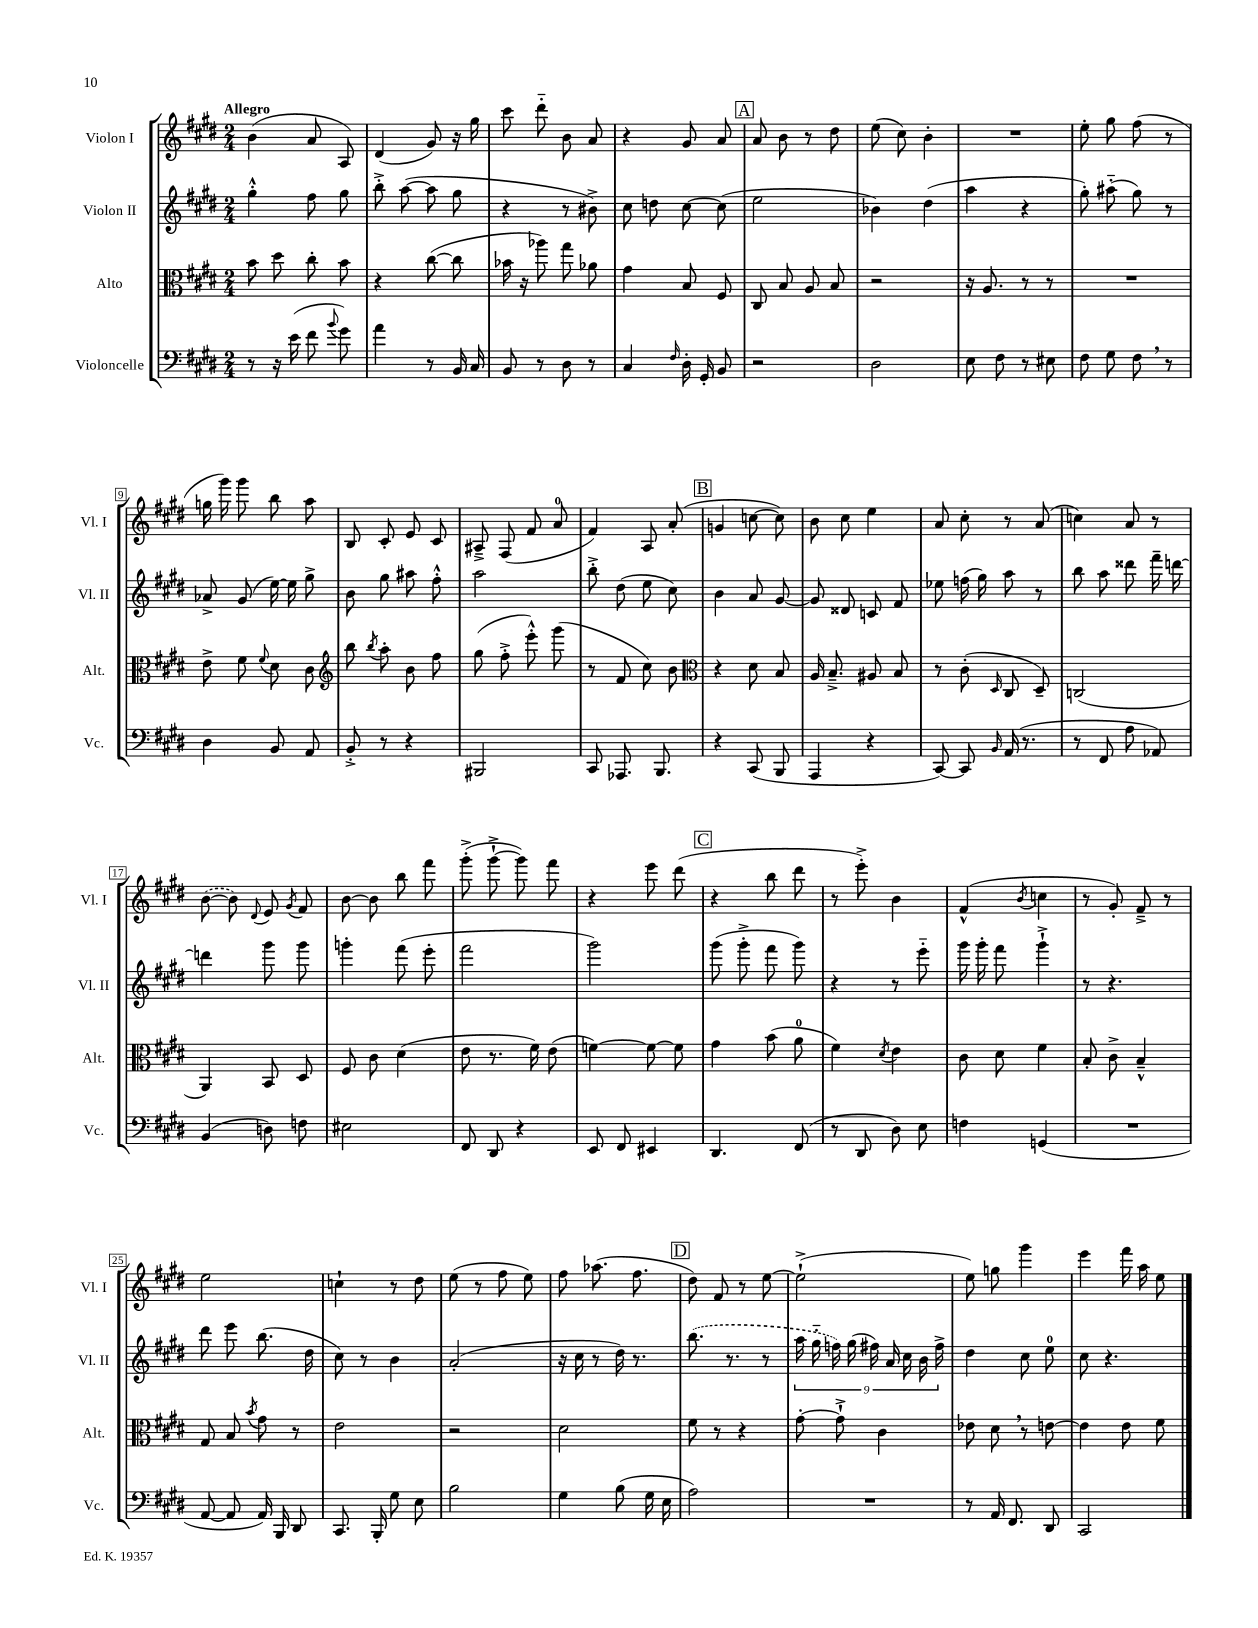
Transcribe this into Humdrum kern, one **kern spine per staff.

**kern	**kern	**kern	**kern
*staff4	*staff3	*staff2	*staff1
*clefF4	*clefC3	*clefG2	*clefG2
*k[f#c#g#d#]	*k[f#c#g#d#]	*k[f#c#g#d#]	*k[f#c#g#d#]
*M2/4	*M2/4	*M2/4	*M2/4
8r	8b\	4gg#'^^\	(4b\
16r	8dd#\	.	.
(16e\	.	.	.
8f#\	8cc#'\	8ff#\	8a/
8qqb/	.	.	.
8g#\)	8b\	8gg#\	8A/)
=	=	=	=
4a\	4r	8bb'^\	(4d#/
.	.	([8aa\	.
8r	([8cc#\	8aa\]	8g#/)
16BB/	8cc#\]	8gg#\	16r
16C#/	.	.	16gg#\
=	=	=	=
8BB/	16b-\	4r	8ccc#\
.	16r	.	.
8r	8aa-\)	.	8ddd#'~\
8D#\	8gg#\	8r	8b\
8r	8a-\	8b#^\)	8a/
=	=	=	=
4C#/	4g#\	8cc#\	4r
.	.	8dd\	.
16qqF#/	.	.	.
16D#'\	8B/	[8cc#\	8g#/
16GG#'/	.	.	.
8BB/	8F#/	(8cc#\]	8a/
=	=	=	=
2r	8C#/	2ee\	8a/
.	8B/	.	8b\
.	8A/	.	8r
.	8B/	.	8dd#\
=	=	=	=
2D#\	2r	4b-\)	(8ee\
.	.	.	8cc#\)
.	.	(4dd#\	4b'\
=	=	=	=
8E\	16r	4aa\	2r
.	8.A/	.	.
8F#\	.	.	.
8r	8r	4r	.
8E#\	8r	.	.
=	=	=	=
8F#\	2r	8gg#'\)	8ee'\
8G#\	.	(8aa#'~\	8gg#\
8F#\	.	8gg#\)	(8ff#\
8r	.	8r	8r
=	=	=	=
4D#\	8e^\	8a-^/	16gg\
.	.	.	16ggg#\)
.	8f#\	(8g#/	8ggg#\
.	8qqf#/	.	.
8BB/	8d#\	[16ee\)	8bb\
.	.	16ee\]	.
8AA/	8c#\	8gg#^\	8aa\
=	=	=	=
*	*clefG2	*	*
8BB'^/	8bb\	8b\	8B/
.	8qbb/	.	.
8r	8aa'\	8gg#\	8c#'/
4r	8b\	8aa#\	8e/
.	8ff#\	8ff#'^^\	8c#/
=	=	=	=
2BBB#/	(8gg#\	2aa\	8A#~^/
.	8ff#'^\	.	(8F#/
.	8eee'^^\)	.	8f#/
.	(8ggg#\	.	8a/
=	=	=	=
8CC#/	8r	8bb'^\	4f#/)
8.AAA-/	8f#/	(8dd#\	.
.	8cc#\)	8ee\	8A/
8.BBB/	.	.	.
.	8b\	8cc#\)	(8a'/
=	=	=	=
*	*clefC3	*	*
4r	4r	4b\	4g/
(8CC#/	8d#\	8a/	[8cc\
8BBB/	8B/	[8g#/	8cc\])
=	=	=	=
4AAA/	16A/	8g#/]	8b\
.	8.B~^/	.	.
.	.	8d##/	8cc#\
4r	8A#/	8c/	4ee\
.	8B/	8f#/	.
=	=	=	=
[8CC#/)	8r	8ee-\	8a/
8CC#/]	(8c#'\	(16ff\	8cc#'\
.	.	16gg#\)	.
16qqBB/	16qqD#/	.	.
(16AA/	8C#/	8aa\	8r
8.r	.	.	.
.	8D#~/)	8r	(8a/
=	=	=	=
8r	(2C/	8bb\	4cc\)
8FF#/	.	8aa\	.
8A\	.	8ddd##\	8a/
8AA-/)	.	16fff#~\	8r
.	.	[16ddd\	.
=	=	=	=
(4BB/	4AA/)	4ddd\]	([8b\
.	.	.	8b\])
.	.	.	8qqd#/
8D\)	8BB/	8ggg#\	8e/
.	.	.	8qg#/
8F\	8D#/	8ggg#\	8f#/
=	=	=	=
2E#\	8F#/	4ggg'\	[8b\
.	8c#\	.	8b\]
.	(4d#\	(8fff#\	8bb\
.	.	8eee'\	8fff#\
=	=	=	=
8FF#/	8e\	2fff#\	(8ggg#'^\
8DD#/	8.r	.	[8ggg#`^\
4r	.	.	8ggg#\])
.	16f#\)	.	.
.	(8e\	.	8fff#\
=	=	=	=
8EE/	[4f\)	2ggg#\)	4r
8FF#/	.	.	.
4EE#/	8f\_	.	8eee\
.	8f\]	.	(8ddd#\
=	=	=	=
4.DD#/	4g#\	(8ggg#\	4r
.	.	8ggg#'^\	.
.	(8b\	8fff#\	8bb\
(8FF#/	8a\	8ggg#\)	8ddd#\
=	=	=	=
8r	4f#\)	4r	8r
8DD#/	.	.	8eee'^\)
.	8qd#/	.	.
8D#\)	4e\	8r	4b\
8E\	.	8eee'~\	.
=	=	=	=
4F\	8c#\	16ggg#\	(4f#^^/
.	.	16ggg#'\	.
.	8d#\	8fff#\	.
.	.	.	8qb/
(4GG/	4f#\	4ggg#`^\	4cc\
=	=	=	=
2r	8B'/	8r	8r
.	8c#^\	4.r	8g#'/)
.	4B~^^/	.	8f#~^/
.	.	.	8r
=	=	=	=
[8AA/	8G#/	8ddd#\	2ee\
8AA/]	8B/	8eee\	.
.	8qb/	.	.
16AA/)	8g#\	(8.bb\	.
16BBB/	.	.	.
8DD#/	8r	.	.
.	.	16dd#\	.
=	=	=	=
8.CC#/	2e\	8cc#\)	4cc`\
.	.	8r	.
16BBB'/	.	.	.
8G#\	.	4b\	8r
8E\	.	.	8dd#\
=	=	=	=
2B\	2r	(2a'/	(8ee\
.	.	.	8r
.	.	.	8ff#\
.	.	.	8ee\)
=	=	=	=
4G#\	2d#\	16r	8ff#\
.	.	16cc#\	.
.	.	8r	(8.aa-\
(8B\	.	16dd#\)	.
.	.	8.r	8.ff#\
16G#\	.	.	.
16E\	.	.	.
=	=	=	=
2A\)	8f#\	(8.bb\	8dd#\)
.	8r	.	8f#/
.	.	8.r	.
.	4r	.	8r
.	.	8r	[8ee\
=	=	=	=
2r	[8g#'\	18aa\	(2ee`^\]
.	.	18gg#'~\	.
.	.	18ff\)	.
.	8g#`^\]	.	.
.	.	(18gg#\	.
.	.	18ff#\)	.
.	4c#\	.	.
.	.	18a/	.
.	.	18cc#\	.
.	.	18b\	.
.	.	18ff#^\	.
=	=	=	=
8r	8e-\	4dd#\	8ee\)
16AA/	8d#\	.	8gg\
8.FF#/	.	.	.
.	8r	8cc#\	4ggg#\
8DD#/	[8e\	8ee\	.
=	=	=	=
2CC#/	4e\]	8cc#\	4eee\
.	.	4.r	.
.	8e\	.	16fff#\
.	.	.	16aa\
.	8f#\	.	8ee\
==	==	==	==
*-	*-	*-	*-
